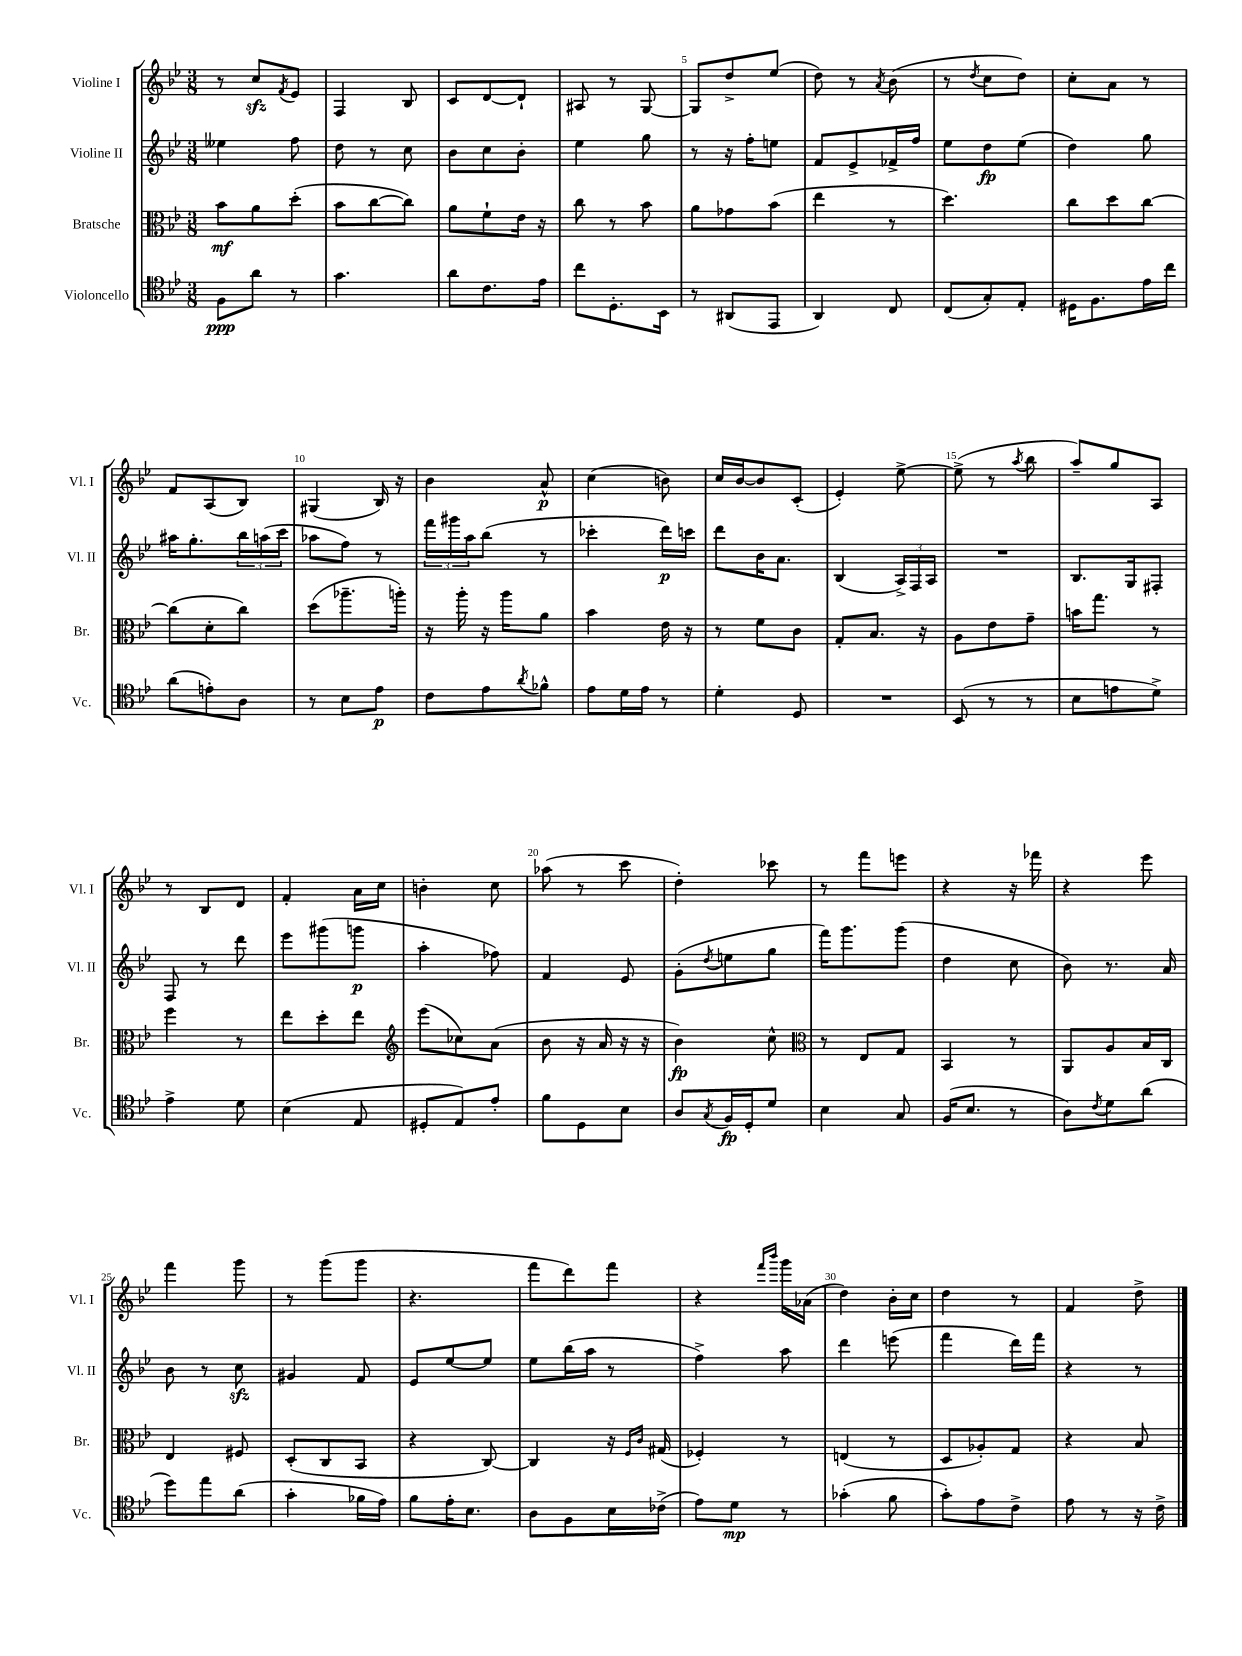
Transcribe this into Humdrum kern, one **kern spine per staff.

**kern	**kern	**kern	**kern
*staff4	*staff3	*staff2	*staff1
*clefC4	*clefC3	*clefG2	*clefG2
*k[b-e-]	*k[b-e-]	*k[b-e-]	*k[b-e-]
*M3/8	*M3/8	*M3/8	*M3/8
8F\L	8b-\L	4ee--\	8r
8a\J	8a\	.	8cc/L
.	.	.	8qf/
8r	(8dd'\J	8ff\	8e-/J
=	=	=	=
4.g\	8b-\L	8dd\	4F/
.	[8cc\	8r	.
.	8cc\]J)	8cc\	8B-/
=	=	=	=
8a\L	8a\L	8b-\L	8c/L
8.c\	8f`\	8cc\	[8d/
.	16e-\Jk	8b-'\J	8d`/]J
16e-\Jk	16r	.	.
=	=	=	=
8cc\L	8cc\	4ee-\	8A#/
8.D'\	8r	.	8r
.	8b-\	8gg\	[8G/
16BB-\Jk	.	.	.
=	=	=	=
8r	8a\L	8r	8G/]L
(8AA#/L	8g-\	16r	8dd^/
.	.	16ff'\LK	.
8EE-/J	(8b-\J	8ee\J	(8ee-/J
=	=	=	=
4AA/)	4ee-\	8f/L	8dd\)
.	.	8e-^/	8r
.	.	.	8qa/
8C/	8r	16f-^/L	(8b-\
.	.	16ff/JJ	.
=	=	=	=
(8C/L	4.dd\)	8ee-\L	8r
.	.	.	8qdd/
8G'/)	.	8dd\	8cc\L
8E-'/J	.	(8ee-\J	8dd\J)
=	=	=	=
16D#\LK	8cc\L	4dd\)	8cc'\L
8.F\	.	.	.
.	8dd\	.	8a\J
16e-\L	[8cc\J	8gg\	8r
16cc\JJ	.	.	.
=	=	=	=
(8a\L	(8cc\]L	16aa#\LK	8f/L
.	.	8.gg'\	.
8e'\)	8d'\	.	(8A/
8A\J	8cc\J)	24bb-\L	8B-/J)
.	.	(24aa\	.
.	.	24ccc\JJ	.
=	=	=	=
8r	(8dd\L	8aa-\L	(4G#/
8B-\L	8.aa-~\	8ff\J)	.
8e-\J	.	8r	16B-/)
.	16aa'\Jk)	.	16r
=	=	=	=
8c\L	16r	24fff\LL	4b-\
.	.	24ggg#\	.
.	16aa'\	.	.
.	.	24aa\J	.
8e-\	16r	(8bb-\J	.
.	16aa\LK	.	.
8qa/	.	.	.
8f-^^\J	8a\J	8r	8a^^/
=	=	=	=
8e-\L	4b-\	4ccc-'\	(4cc\
16d\L	.	.	.
16e-\JJ	.	.	.
8r	16e-\	16ddd\LL)	8b\)
.	16r	16ccc\JJ	.
=	=	=	=
4d'\	8r	8ddd\L	16cc/LL
.	.	.	[16b-/J
.	8f\L	16b-\K	8b-/]
.	.	8.a\J	.
8D/	8c\J	.	(8c'/J
=	=	=	=
4.r	8G'/L	(4B-/	4e-'/)
.	8.B-/J	.	.
.	.	24A^/LL)	[8ee-^\
.	.	24F/	.
.	16r	.	.
.	.	24A/JJ	.
=	=	=	=
(8BB-/	8A\L	4.r	(8ee-^\]
8r	8e-\	.	8r
.	.	.	8qaa/
8r	8g~\J	.	8bb-\
=	=	=	=
8B-\L	16b\LK	8.B-/L	8aa~/L)
.	8.gg\J	.	.
8e\	.	.	8gg/
.	.	16G/k	.
8d^\J)	8r	8F#'/J	8A/J
=	=	=	=
4e-^\	4ff\	8F/	8r
.	.	8r	8B-/L
8d\	8r	8ddd\	8d/J
=	=	=	=
(4B-\	8ee-\L	8eee-\L	4f'/
.	8dd'\	(8ggg#\	.
8E-/	8ee-\J	8ggg\J	16a\LL
.	.	.	16cc\JJ
=	=	=	=
*	*clefG2	*	*
8D#'/L	(8eee-\L	4aa'\	4b'\
8E-/)	8cc-\)	.	.
8e-'/J	(8a\J	8ff-\)	8cc\
=	=	=	=
8f\L	8b-\	4f/	(8aa-\
8D\	16r	.	8r
.	16a/	.	.
8B-\J	16r	8e-/	8ccc\
.	16r	.	.
=	=	=	=
8A/L	4b-\)	(8g'\L	4dd'\)
8qG/	.	8qdd/	.
16F/L	.	8ee\	.
16D'/J	.	.	.
8d/J	8cc^^\	8gg\J	8ccc-\
=	=	=	=
*	*clefC3	*	*
4B-\	8r	16fff\LK)	8r
.	.	8.ggg\	.
.	8E-/L	.	8fff\L
8G/	8G/J	(8ggg\J	8eee\J
=	=	=	=
(16F/LK	4BB-/	4dd\	4r
8.B-/J	.	.	.
8r	8r	8cc\	16r
.	.	.	16fff-\
=	=	=	=
8A\L)	8AA/L	8b-\)	4r
8qc/	.	.	.
8d\	8A/	8.r	.
(8a\J	16B-/L	.	8eee-\
.	16C/JJ	16a/	.
=	=	=	=
8dd\L)	4E-/	8b-\	4fff\
8ee-\	.	8r	.
(8a\J	8F#/	8cc\	8ggg\
=	=	=	=
4g'\	(8D'/L	4g#/	8r
.	8C/	.	(8ggg\L
16f-\LL	8BB-/J	8f/	8ggg\J
16e-\JJ)	.	.	.
=	=	=	=
8f\L	4r	8e-/L	4.r
16e-'\K	.	[8ee-/	.
8.B-\J	.	.	.
.	[8C/)	8ee-/]J	.
=	=	=	=
8A\L	4C/]	8ee-\L	8fff\L
8F\	.	(16bb-\L	8ddd\)
.	.	16aa\JJ	.
16B-\L	16r	8r	8fff\J
.	16qqF/LL	.	.
.	16qqc/JJ	.	.
(16c-^\JJ	(16G#/	.	.
=	=	=	=
8e-\L)	4F-'/)	4ff^\)	4r
8d\J	.	.	.
.	.	.	16qqfff/LL
.	.	.	16qqbbb-/JJ
8r	8r	8aa\	16ggg\LL
.	.	.	(16a-\JJ
=	=	=	=
(4g-'\	(4E/	4ddd\	4dd\)
8f\	8r	(8eee\	16b-'\LL
.	.	.	16cc\JJ
=	=	=	=
8g'\L)	8D/L	4fff\	4dd\
8e-\	8A-'/)	.	.
8c^\J	8G/J	16ddd\LL)	8r
.	.	16fff\JJ	.
=	=	=	=
8e-\	4r	4r	4f/
8r	.	.	.
16r	8B-/	8r	8dd^\
16c^\	.	.	.
==	==	==	==
*-	*-	*-	*-
